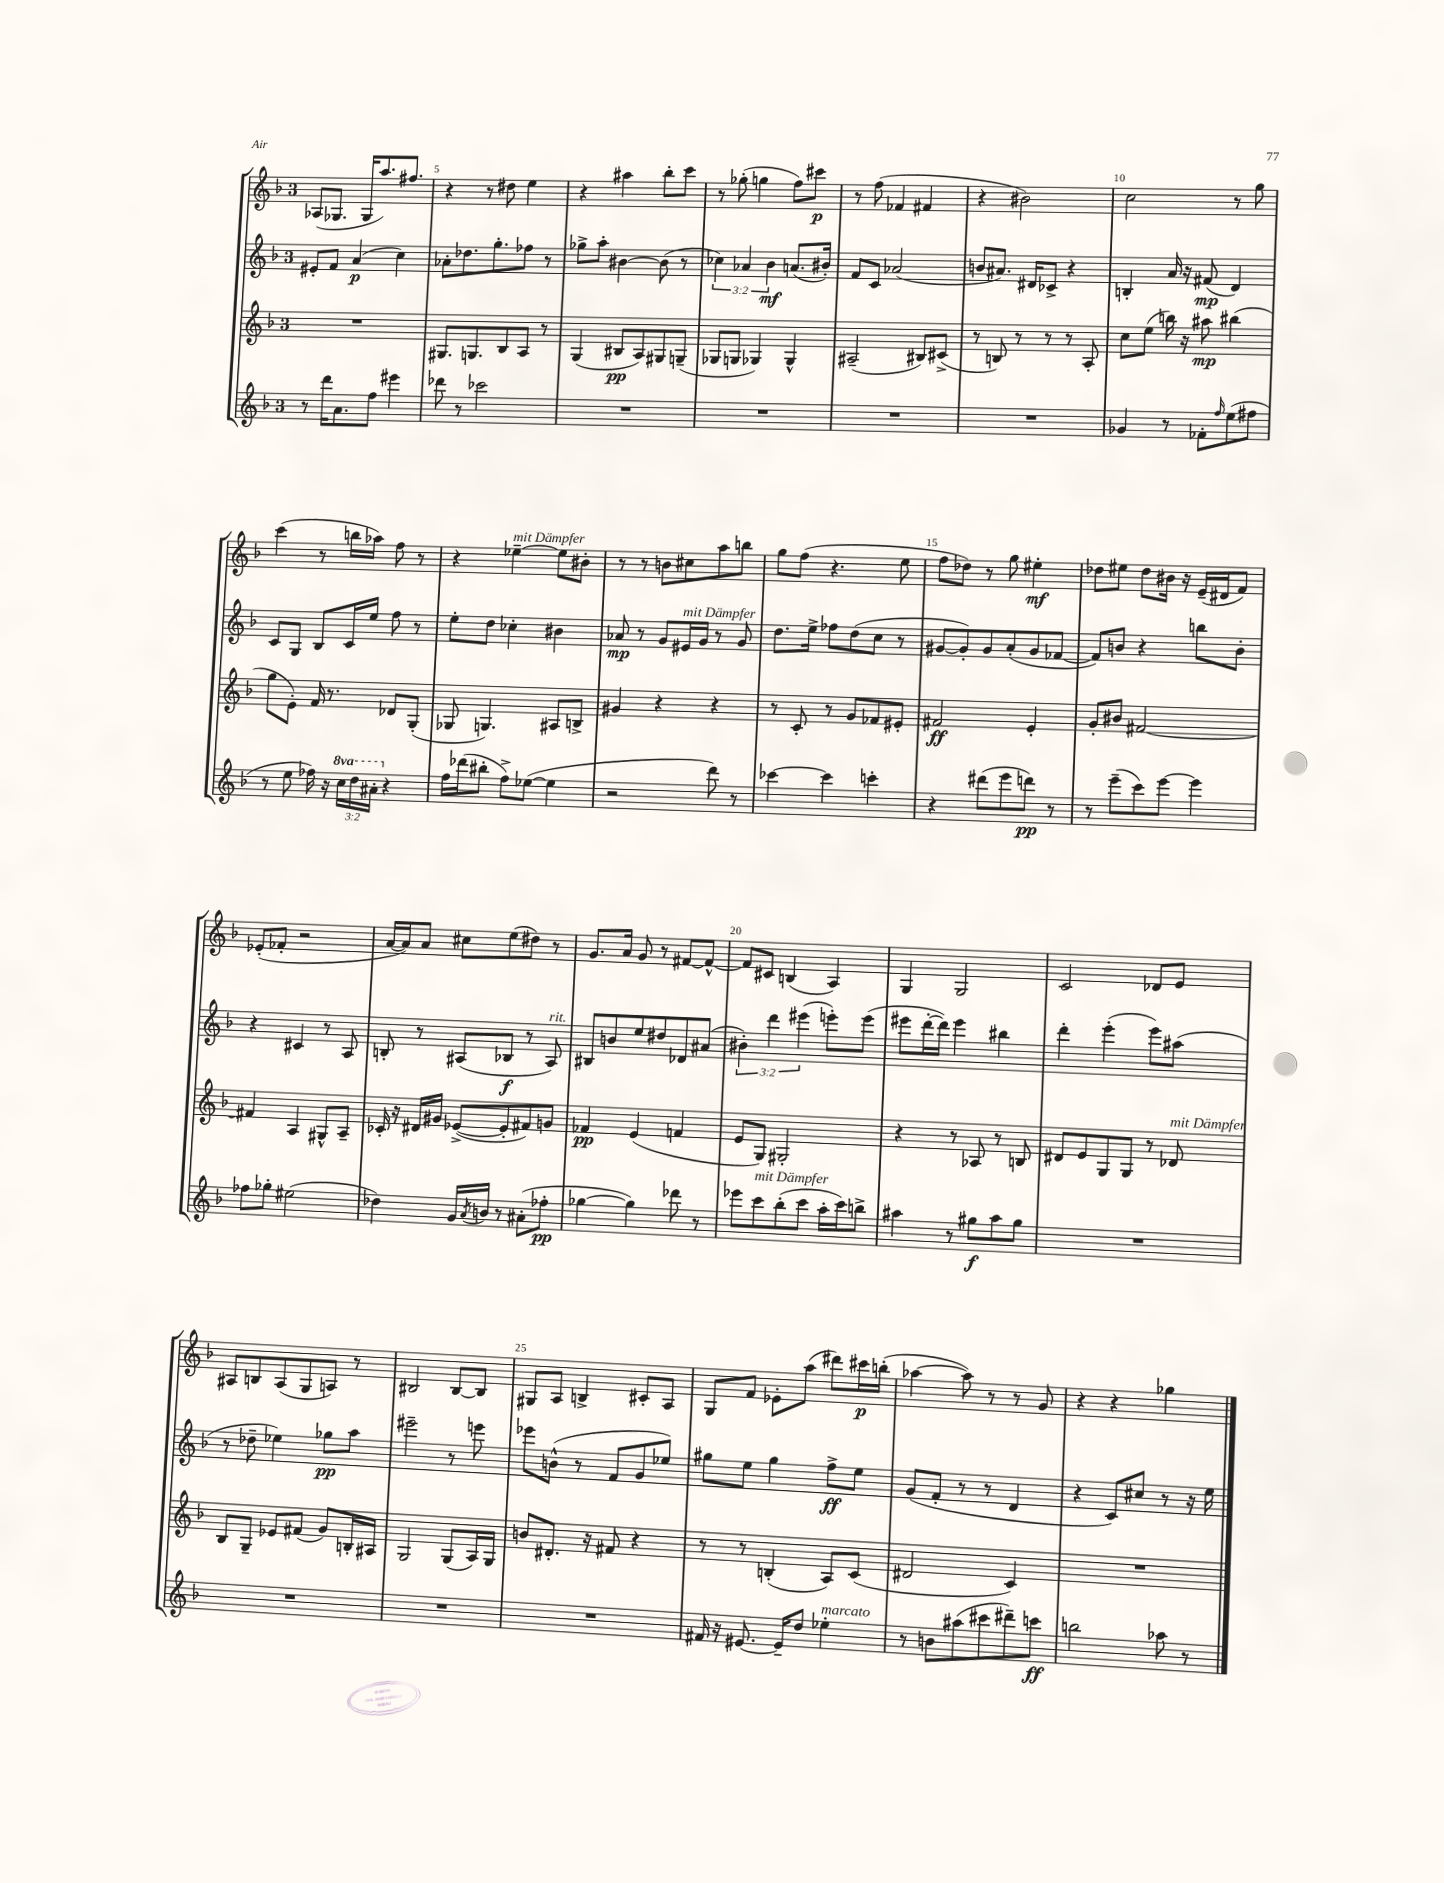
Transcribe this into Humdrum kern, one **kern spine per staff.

**kern	**dynam	**kern	**dynam	**kern	**dynam	**kern	**dynam
*part4	*part4	*part3	*part3	*part2	*part2	*part1	*part1
*staff4	*staff4	*staff3	*staff3	*staff2	*staff2	*staff1	*staff1
*clefG2	*	*clefG2	*	*clefG2	*	*clefG2	*
*k[b-]	*	*k[b-]	*	*k[b-]	*	*k[b-]	*
*M3/4	*	*M3/4	*	*M3/4	*	*M3/4	*
=4	=4	=4	=4	=4	=4	=4	=4
8r	.	2.r	.	8e#X'/L	.	(8A-X/L	.
16ddd\KL	.	.	.	8f/J	.	8.G-X/J	.
8.a\	.	.	.	.	.	.	.
.	.	.	.	(4a/	p	.	.
.	.	.	.	.	.	16G-/KL	.
8ff\J	.	.	.	.	.	8.aa/)	.
4eee#X\	.	.	.	4cc\)	.	.	.
.	.	.	.	.	.	8.ff#X/J	.
=5	=5	=5	=5	=5	=5	=5	=5
8ddd-X\	.	8.G#X/L	.	8a-X'\L	.	4r	.
8r	.	.	.	8.dd-X\	.	.	.
.	.	8.Gn/	.	.	.	.	.
2ccc-X\	.	.	.	.	.	8r	.
.	.	.	.	8.gg'\	.	.	.
.	.	8B-/	.	.	.	8dd#X\	.
.	.	8A/J	.	8ff-X\J	.	4ee\	.
.	.	8r	.	8r	.	.	.
=6	=6	=6	=6	=6	=6	=6	=6
2.r	.	(4G/	.	8gg-X^\L	.	4r	.
.	.	.	.	8aa'\J	.	.	.
.	.	8B#X/L	pp	[4b#X\	.	4aa#X\	.
.	.	8A/)	.	.	.	.	.
.	.	8G#X/	.	(8b#\]	.	8bb-'\L	.
.	.	(8Gn~/J	.	8r	.	8ccc\J	.
=7	=7	=7	=7	=7	=7	=7	=7
2.r	.	8G-X/L	.	6cc-X\)	.	8r	.
.	.	8Gn/J	.	.	.	(8gg-X'\	.
.	.	.	.	6a-X/	.	.	.
.	.	4G-X/)	.	.	.	4ggn\	.
.	.	.	.	6b-\	mf	.	.
.	.	4G-^^/	.	(8.an/L	.	8ff\L)	.
.	.	.	.	.	.	8ccc#X\J	p
.	.	.	.	16b#X'/Jk)	.	.	.
=8	=8	=8	=8	=8	=8	=8	=8
2.r	.	(2A#X~/	.	8f/L	.	8r	.
.	.	.	.	8c/J	.	(8ff\	.
.	.	.	.	(2a-X/	.	4f-X/	.
.	.	8B#X/L)	.	.	.	4f#X/	.
.	.	(8c#X^/J	.	.	.	.	.
=9	=9	=9	=9	=9	=9	=9	=9
2.r	.	8r	.	8bn/L	.	4r	.
.	.	8Bn/)	.	8.a#X/J)	.	.	.
.	.	8r	.	.	.	2b#X\)	.
.	.	.	.	16d#X/KL	.	.	.
.	.	8r	.	8c-X^/J	.	.	.
.	.	8r	.	4r	.	.	.
.	.	8A'/	.	.	.	.	.
=10	=10	=10	=10	=10	=10	=10	=10
4g-X/	.	8cc\L	.	4Bn'/	.	2cc\	.
.	.	(8ee\J	.	.	.	.	.
8r	.	16bbn\)	.	16a/	.	.	.
.	.	16r	.	16r	.	.	.
8f-X'\L	.	8aa#X\	mp	(8f#X/	mp	.	.
16qqff/	.	.	.	.	.	.	.
(8ee\	.	(4bb#X\	.	4d/)	.	8r	.
8ff#X\J	.	.	.	.	.	8gg\	.
!!LO:LB:g=z
=11	=11	=11	=11	=11	=11	=11	=11
8r	.	8gg\L	.	8c/L	.	(4ccc\	.
8ee\	.	8e'\J)	.	8G/J	.	.	.
16ff-X\)	.	16f/	.	8B-/L	.	8r	.
16r	.	8.r	.	.	.	.	.
*8va	*	*	*	*	*	*	*
24ccc\LL	.	.	.	16c/L	.	16bbn\LL	.
24ddd\	.	.	.	.	.	.	.
.	.	.	.	16ee/JJ	.	16aa-X\JJ)	.
24aa#X'\JJ	.	.	.	.	.	.	.
*X8va	*	*	*	*	*	*	*
4r	.	8d-X/L	.	8ff\	.	8ff\	.
.	.	(8G'/J	.	8r	.	8r	.
=12	=12	=12	=12	=12	=12	=12	=12
16ff\LL	.	8G-X/	.	8ee'\L	.	4r	.
(16ddd-X\J	.	.	.	.	.	.	.
8bb#X'\J	.	4.Gn/)	.	8dd\J	.	.	.
!	!	!	!	!	!	!LO:TX:a:i:t=mit Dämpfer	!
8ff^\L)	.	.	.	4cc-X'\	.	[4ee-X~\	.
([8ee-X\J	.	.	.	.	.	.	.
4ee-\]	.	8A#X/L	.	4b#X\	.	8ee-\L]	.
.	.	8Bn^/J	.	.	.	8b#X'\J	.
=13	=13	=13	=13	=13	=13	=13	=13
2r	.	4g#X/	.	8a-X/	mp	8r	.
.	.	.	.	8r	.	8r	.
.	.	4r	.	8g/L	.	8bn\L	.
!	!	!	!	!LO:TX:a:i:t=mit Dämpfer	!	!	!
.	.	.	.	16e#X/L	.	8cc#X\	.
.	.	.	.	16g/JJ	.	.	.
8ddd\)	.	4r	.	8r	.	8aa\	.
8r	.	.	.	8g/	.	8bbn\J	.
=14	=14	=14	=14	=14	=14	=14	=14
[4ccc-X\	.	8r	.	8.dd\L	.	8gg\L	.
.	.	8c'/	.	.	.	(8ff\J	.
.	.	.	.	16ee^\Jk	.	.	.
4ccc-\]	.	8r	.	8ff-X\L	.	4.r	.
.	.	8g/L	.	(8dd\	.	.	.
4cccn'\	.	8f-X/	.	8cc\J	.	.	.
.	.	8e#X'/J	.	8r	.	8ee\	.
=15	=15	=15	=15	=15	=15	=15	=15
4r	.	2f#X/	ff	[8g#X/L	.	8ff\L	.
.	.	.	.	8g#'/])	.	8dd-X\J)	.
(8ddd#X\L	.	.	.	8g#/	.	8r	.
8eee\	.	.	.	(8a'/	.	8gg\	.
8dddn\J)	pp	4e'/	.	8g#/	.	4ee#X'\	mf
8r	.	.	.	[8f-X/J	.	.	.
=16	=16	=16	=16	=16	=16	=16	=16
8r	.	8g'/L	.	8f-/L])	.	8dd-X\L	.
(8eee~\L	.	8b#X/J	.	8bn/J	.	8ee#X\J	.
8ccc\)	.	[2f#X/	.	4r	.	8dd-\L	.
[8eee\J	.	.	.	.	.	16b#X\Jk	.
.	.	.	.	.	.	16r	.
4eee\]	.	.	.	8bbn\L	.	(16e~/LL	.
.	.	.	.	.	.	16d#X/J	.
.	.	.	.	8b'\J	.	8f/J)	.
!!LO:LB:g=z
=17	=17	=17	=17	=17	=17	=17	=17
8ff-X\L	.	4f#X/]	.	4r	.	(8e-X'/L	.
8gg-X'\J	.	.	.	.	.	8f-X'/J	.
(2ee#X\	.	4A/	.	4c#X/	.	2r	.
.	.	8G#X^^/L	.	8r	.	.	.
.	.	8A~/J	.	8A/	.	.	.
=18	=18	=18	=18	=18	=18	=18	=18
4dd-X\)	.	16c-X'/	.	8Bn'/	.	[16a/LL	.
.	.	16r	.	.	.	16a/J])	.
.	.	16d#X/LL	.	8r	.	8a/J	.
.	.	16g#X/JJ	.	.	.	.	.
16g/LL	.	([8e-X^/L	.	(8A#X/L	.	8cc#X\L	.
8qa/	.	.	.	.	.	.	.
16bn/JJ	.	.	.	.	.	.	.
8r	.	8e-'/]	.	8B-X/J	f	(8ee\	.
(8a#X'\L	.	8f#X/)	.	8r	.	8dd#X\J)	.
!	!	!	!	!LO:TX:a:i:t=rit.	!	!	!
8ff-X'\J	pp	8gn/J	.	8A#/)	.	8r	.
=19	=19	=19	=19	=19	=19	=19	=19
[4gg-X\	.	4f-X/	pp	8B#X/L	.	8.g/L	.
.	.	.	.	8bn/	.	.	.
.	.	.	.	.	.	16a/Jk	.
4gg-\])	.	(4e/	.	8ee/	.	8g/	.
.	.	.	.	8dd#X/	.	8r	.
8ddd-X\	.	4fn/	.	8d-X/	.	[8f#X/L	.
8r	.	.	.	(8a#X/J	.	8f#^^/J_	.
=20	=20	=20	=20	=20	=20	=20	=20
8eee-X\L	.	8e/L	.	6b#X'\)	.	8f#/L]	.
!LO:TX:a:i:t=mit Dämpfer	!	!	!	!	!	!	!
8ccc\	.	8G/J)	.	.	.	8c#X/J	.
.	.	.	.	6ddd\	.	.	.
(8bb-'\	.	2G#X'/	.	.	.	(4Bn/	.
.	.	.	.	(6eee#X\	.	.	.
8ccc\J	.	.	.	.	.	.	.
16aa'\LL	.	.	.	8eeen'\L)	.	4A/)	.
16ccc\J)	.	.	.	.	.	.	.
8bbn^\J	.	.	.	(8eee\J	.	.	.
=21	=21	=21	=21	=21	=21	=21	=21
4aa#X\	.	4r	.	8eee#X\L	.	4G/	.
.	.	.	.	[16ddd'\L	.	.	.
.	.	.	.	16ddd\JJ])	.	.	.
8r	.	8r	.	4eee#\	.	2G/	.
8gg#X\L	f	8A-X/	.	.	.	.	.
8aa#\	.	8r	.	4bb#X\	.	.	.
8gg#\J	.	8Bn/	.	.	.	.	.
=22	=22	=22	=22	=22	=22	=22	=22
2.r	.	8d#X/L	.	4ddd'\	.	2c/	.
.	.	8e/	.	.	.	.	.
.	.	8G/	.	(4eee'\	.	.	.
.	.	8G/J	.	.	.	.	.
.	.	8r	.	8eee\L)	.	8d-X/L	.
!	!	!LO:TX:a:i:t=mit Dämpfer	!	!	!	!	!
.	.	8d-X/	.	(8aa#X\J	.	8e/J	.
!!LO:LB:g=z
=23	=23	=23	=23	=23	=23	=23	=23
2.r	.	8B-/L	.	8r	.	8A#X/L	.
.	.	8G~/J	.	8dd-X~\	.	8Bn/	.
.	.	8e-X/L	.	4ee-X\)	.	(8A#/	.
.	.	(8f#X/J	.	.	.	8G/	.
.	.	8g/L)	.	8gg-X\L	pp	8An/J)	.
.	.	16Bn'/L	.	8aa\J	.	8r	.
.	.	16A#X/JJ	.	.	.	.	.
=24	=24	=24	=24	=24	=24	=24	=24
2.r	.	2G/	.	2eee#X~\	.	2B#X/	.
.	.	(8G/L	.	8r	.	[8B#/L	.
.	.	16A/L)	.	8eeen\	.	8B#/J]	.
.	.	16G/JJ	.	.	.	.	.
=25	=25	=25	=25	=25	=25	=25	=25
2.r	.	8bn/L	.	8eee-X\L	.	8G#X/L	.
.	.	8.d#X'/J	.	(8bn^^\J	.	8A/J	.
.	.	.	.	8r	.	4Bn^/	.
.	.	16r	.	.	.	.	.
.	.	8f#X/	.	8f/L	.	.	.
.	.	4r	.	8g/	.	8c#X'/L	.
.	.	.	.	8ee-X/J)	.	8A/J	.
=26	=26	=26	=26	=26	=26	=26	=26
16f#X/	.	8r	.	8gg#X\L	.	8G/L	.
16r	.	.	.	.	.	.	.
[8.e#X/	.	8r	.	8ee\J	.	8f/J	.
.	.	(4Bn'/	.	4gg#\	.	8e-X'\L	.
16e#~/KL]	.	.	.	.	.	.	.
8dd/J	.	.	.	.	.	(8aa\J	.
!LO:TX:a:i:t=marcato	!	!	!	!	!	!	!
4ee-X'\	.	8A/L)	.	8ff^\L	ff	8ddd#X\L)	.
.	.	(8c/J	.	8ee\J	.	16ccc#X\L	p
.	.	.	.	.	.	(16bbn'\JJ	.
=27	=27	=27	=27	=27	=27	=27	=27
8r	.	2d#X/	.	(8g/L	.	[4aa-X\	.
8bn\L	.	.	.	8f'/J	.	.	.
(8aa#X\	.	.	.	8r	.	8aa-\])	.
8ccc#X\	.	.	.	8r	.	8r	.
8ddd#X~\)	.	4c/)	.	4d/	.	8r	.
8cccn\J	ff	.	.	.	.	8g/	.
=28	=28	=28	=28	=28	=28	=28	=28
2bbn\	.	2.r	.	4r	.	4r	.
.	.	.	.	8c/L)	.	4r	.
.	.	.	.	8cc#X/J	.	.	.
8aa-X\	.	.	.	8r	.	4gg-X\	.
8r	.	.	.	16r	.	.	.
.	.	.	.	16ee\	.	.	.
==	==	==	==	==	==	==	==
*-	*-	*-	*-	*-	*-	*-	*-
